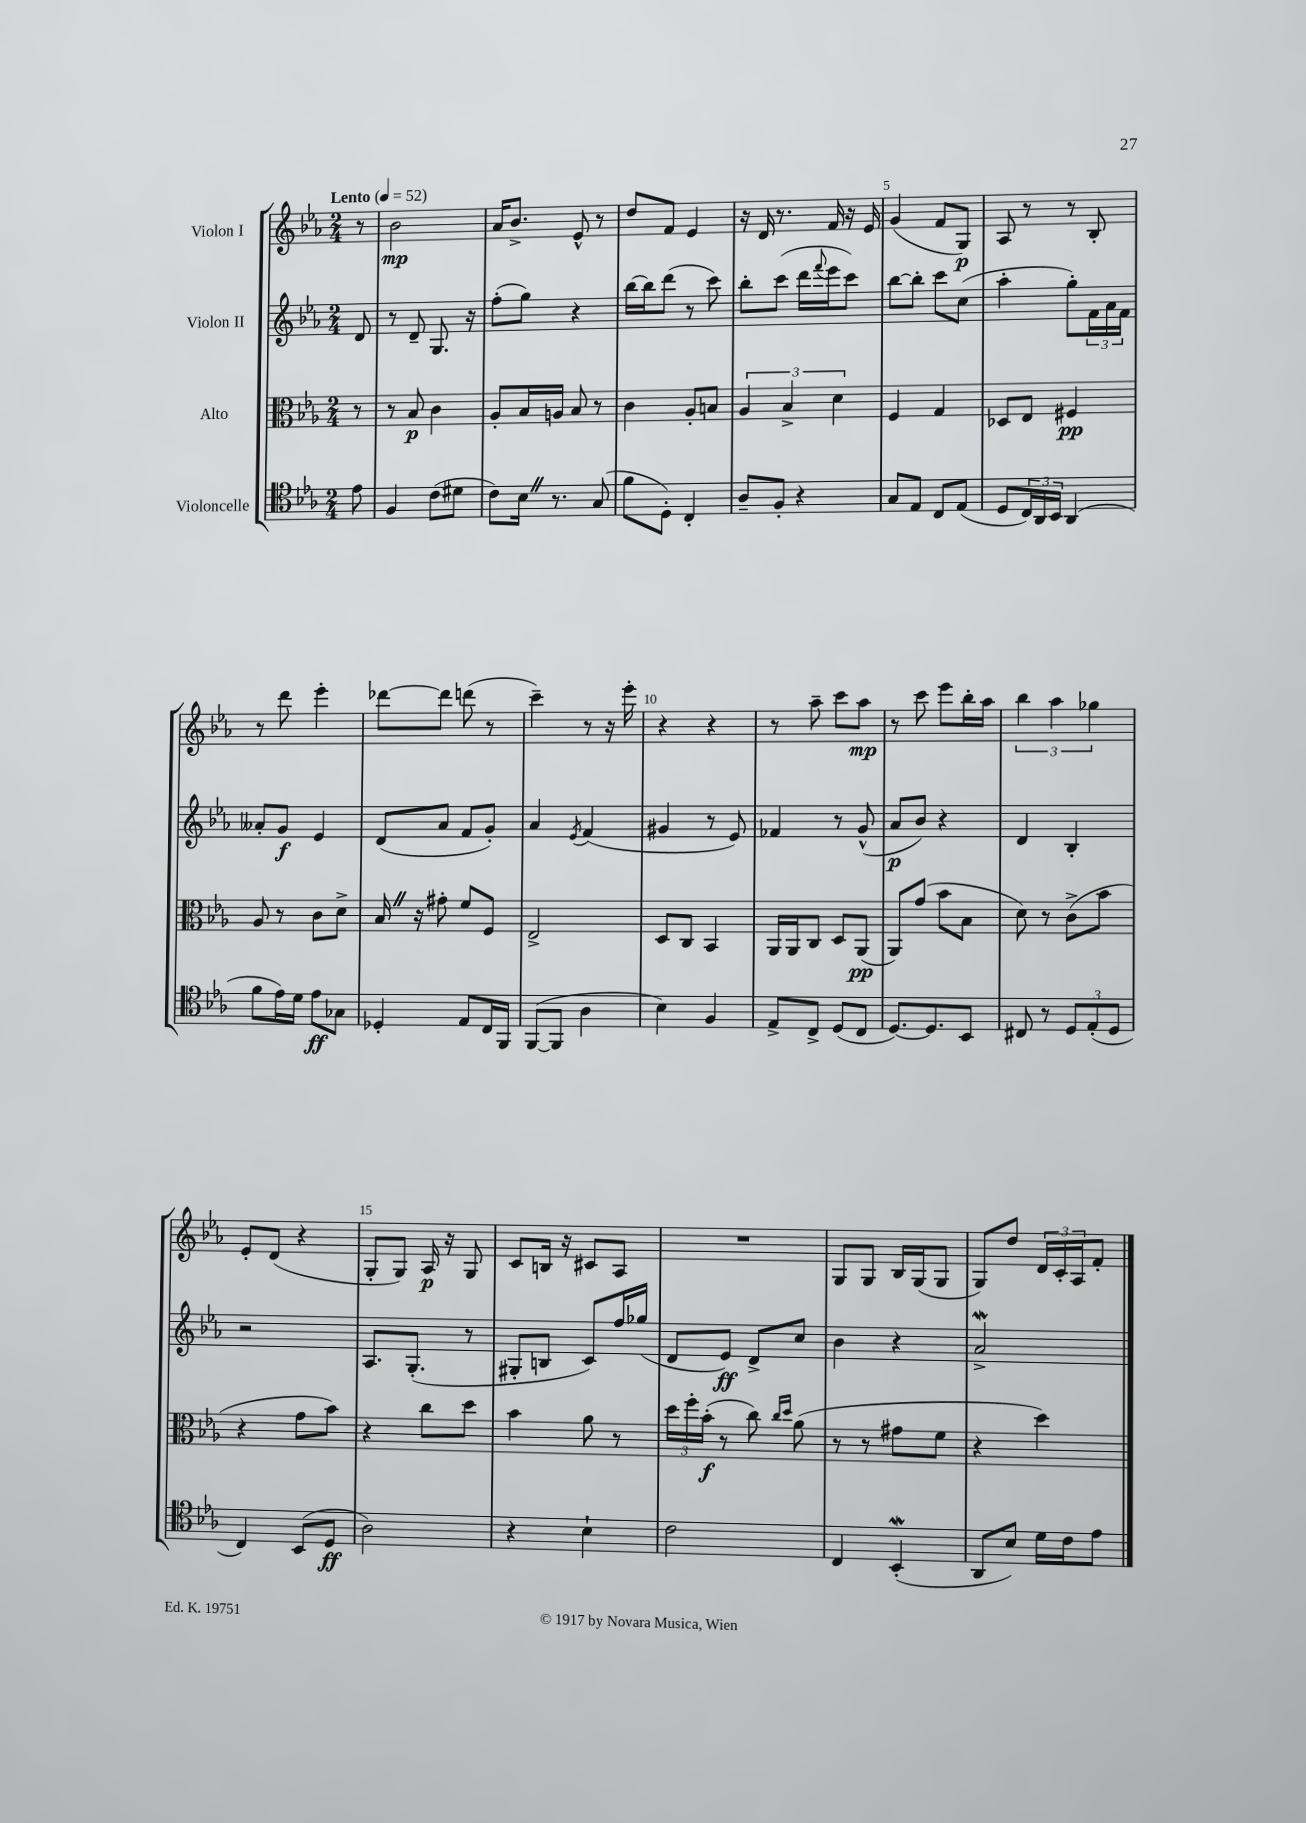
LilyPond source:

<<
\new StaffGroup <<
\new Staff = "s0" \with { instrumentName = "Violon I" } {
    \clef treble \key ees \major \numericTimeSignature \time 2/4 \partial 8 \tempo "Lento" 4 = 52
    r8 |
    bes'2\mp |
    aes'16 bes'8.-> ees'8-^ r8 |
    d''8 f'8 ees'4 |
    r16 d'16 r8. f'16 r16 ees'16 |
    g'4( f'8 g8\p) |
    aes8 r8 r8 bes8-. |
    r8 d'''8 ees'''4-. |
    des'''8~ des'''8 d'''8( r8 |
    c'''4--) r8 r16 ees'''16-. |
    r4 r4 |
    r8 aes''8-- c'''8 aes''8\mp |
    r8 c'''8 ees'''8 bes''16-. aes''16 |
    \tuplet 3/2 { bes''4 aes''4 ges''4 } |
    ees'8-. d'8( r4 |
    g8-. g8) aes16\p r16 g8 |
    c'8 b16 r16 cis'8 aes8 |
    R2 |
    g8 g8 bes16 g16( g8 |
    g8) d''8 \tuplet 3/2 { d'16 c'16-. aes16 } f'8-. \bar "|." |
}
\new Staff = "s1" \with { instrumentName = "Violon II" } {
    \clef treble \key ees \major \numericTimeSignature \time 2/4 \partial 8
    d'8 |
    r8 d'8-- g8. r16 |
    f''8-.( g''8) r4 |
    bes''16~ bes''16 d'''8( r8 c'''8) |
    bes''8-. c'''8( d'''16 \appoggiatura { f'''8 } ees'''16 c'''8) |
    bes''8~ bes''8-. c'''8 c''8( |
    aes''4-. g''8-.) \tuplet 3/2 { f'16 aes'16 f'16 } |
    aeses'8-. g'8\f ees'4 |
    d'8( aes'8 f'8 g'8-.) |
    aes'4 \acciaccatura { ees'8 } f'4( |
    gis'4 r8 ees'8) |
    fes'4 r8 g'8-^( |
    aes'8\p bes'8) r4 |
    d'4 bes4-. |
    r2 |
    aes8. g8.-.( r8 |
    gis8-. b8 c'8) f''16 ges''16( |
    d'8 ees'8\ff) d'8-> c''8 |
    bes'4 r4 |
    aes'2->\mordent \bar "|." |
}
\new Staff = "s2" \with { instrumentName = "Alto" } {
    \clef alto \key ees \major \numericTimeSignature \time 2/4 \partial 8
    r8 |
    r8 bes8\p c'4 |
    aes8-. bes16 a16 bes8 r8 |
    c'4 aes8-. b8 |
    \tuplet 3/2 { aes4 bes4-> d'4 } |
    f4 g4 |
    des8 ees8 fis4\pp |
    aes8 r8 c'8 d'8-> |
    bes16 \once \override BreathingSign.text = \markup { \musicglyph "scripts.caesura.straight" } \breathe r16 gis'8-. f'8 f8 |
    ees2-> |
    d8 c8 bes,4 |
    aes,16 aes,16 c8 d8 aes,8\pp( |
    aes,8) g'8( bes'8 bes8 |
    d'8) r8 c'8->( bes'8 |
    r4 g'8 bes'8) |
    r4 c''8 d''8 |
    bes'4 aes'8 r8 |
    \tuplet 3/2 { d''16 f''16-. bes'16-.\f( } r8 c''8) \grace { c''16 d''16 } aes'8( |
    r8 r8 gis'8 f'8 |
    r4 d''4) \bar "|." |
}
\new Staff = "s3" \with { instrumentName = "Violoncelle" } {
    \clef tenor \key ees \major \numericTimeSignature \time 2/4 \partial 8
    ees'8 |
    f4 c'8( dis'8 |
    c'8) bes16 \once \override BreathingSign.text = \markup { \musicglyph "scripts.caesura.straight" } \breathe r8. g8( |
    f'8 d8-.) c4-. |
    aes8-- f8-. r4 |
    g8 ees8 c8 ees8( |
    d8 \tuplet 3/2 { c16) aes,16 bes,16 } aes,4( |
    f'8 ees'16) d'16 ees'8\ff ges8 |
    des4-. ees8 c16 f,16 |
    f,8~( f,8 aes4 |
    bes4) f4 |
    ees8-> c8-> d8( c8 |
    d8.~) d8. bes,8 |
    cis8 r8 \tuplet 3/2 { d8 ees8-.( d8 } |
    c4) bes,8( d8\ff |
    aes2) |
    r4 bes4-! |
    c'2 |
    c4 bes,4-.\mordent( |
    aes,8 bes8) d'16 c'16 ees'8 \bar "|." |
}
>>
>>
\layout { \context { \Score \override BarNumber.break-visibility = ##(#f #t #t) barNumberVisibility = #(every-nth-bar-number-visible 5) } }
